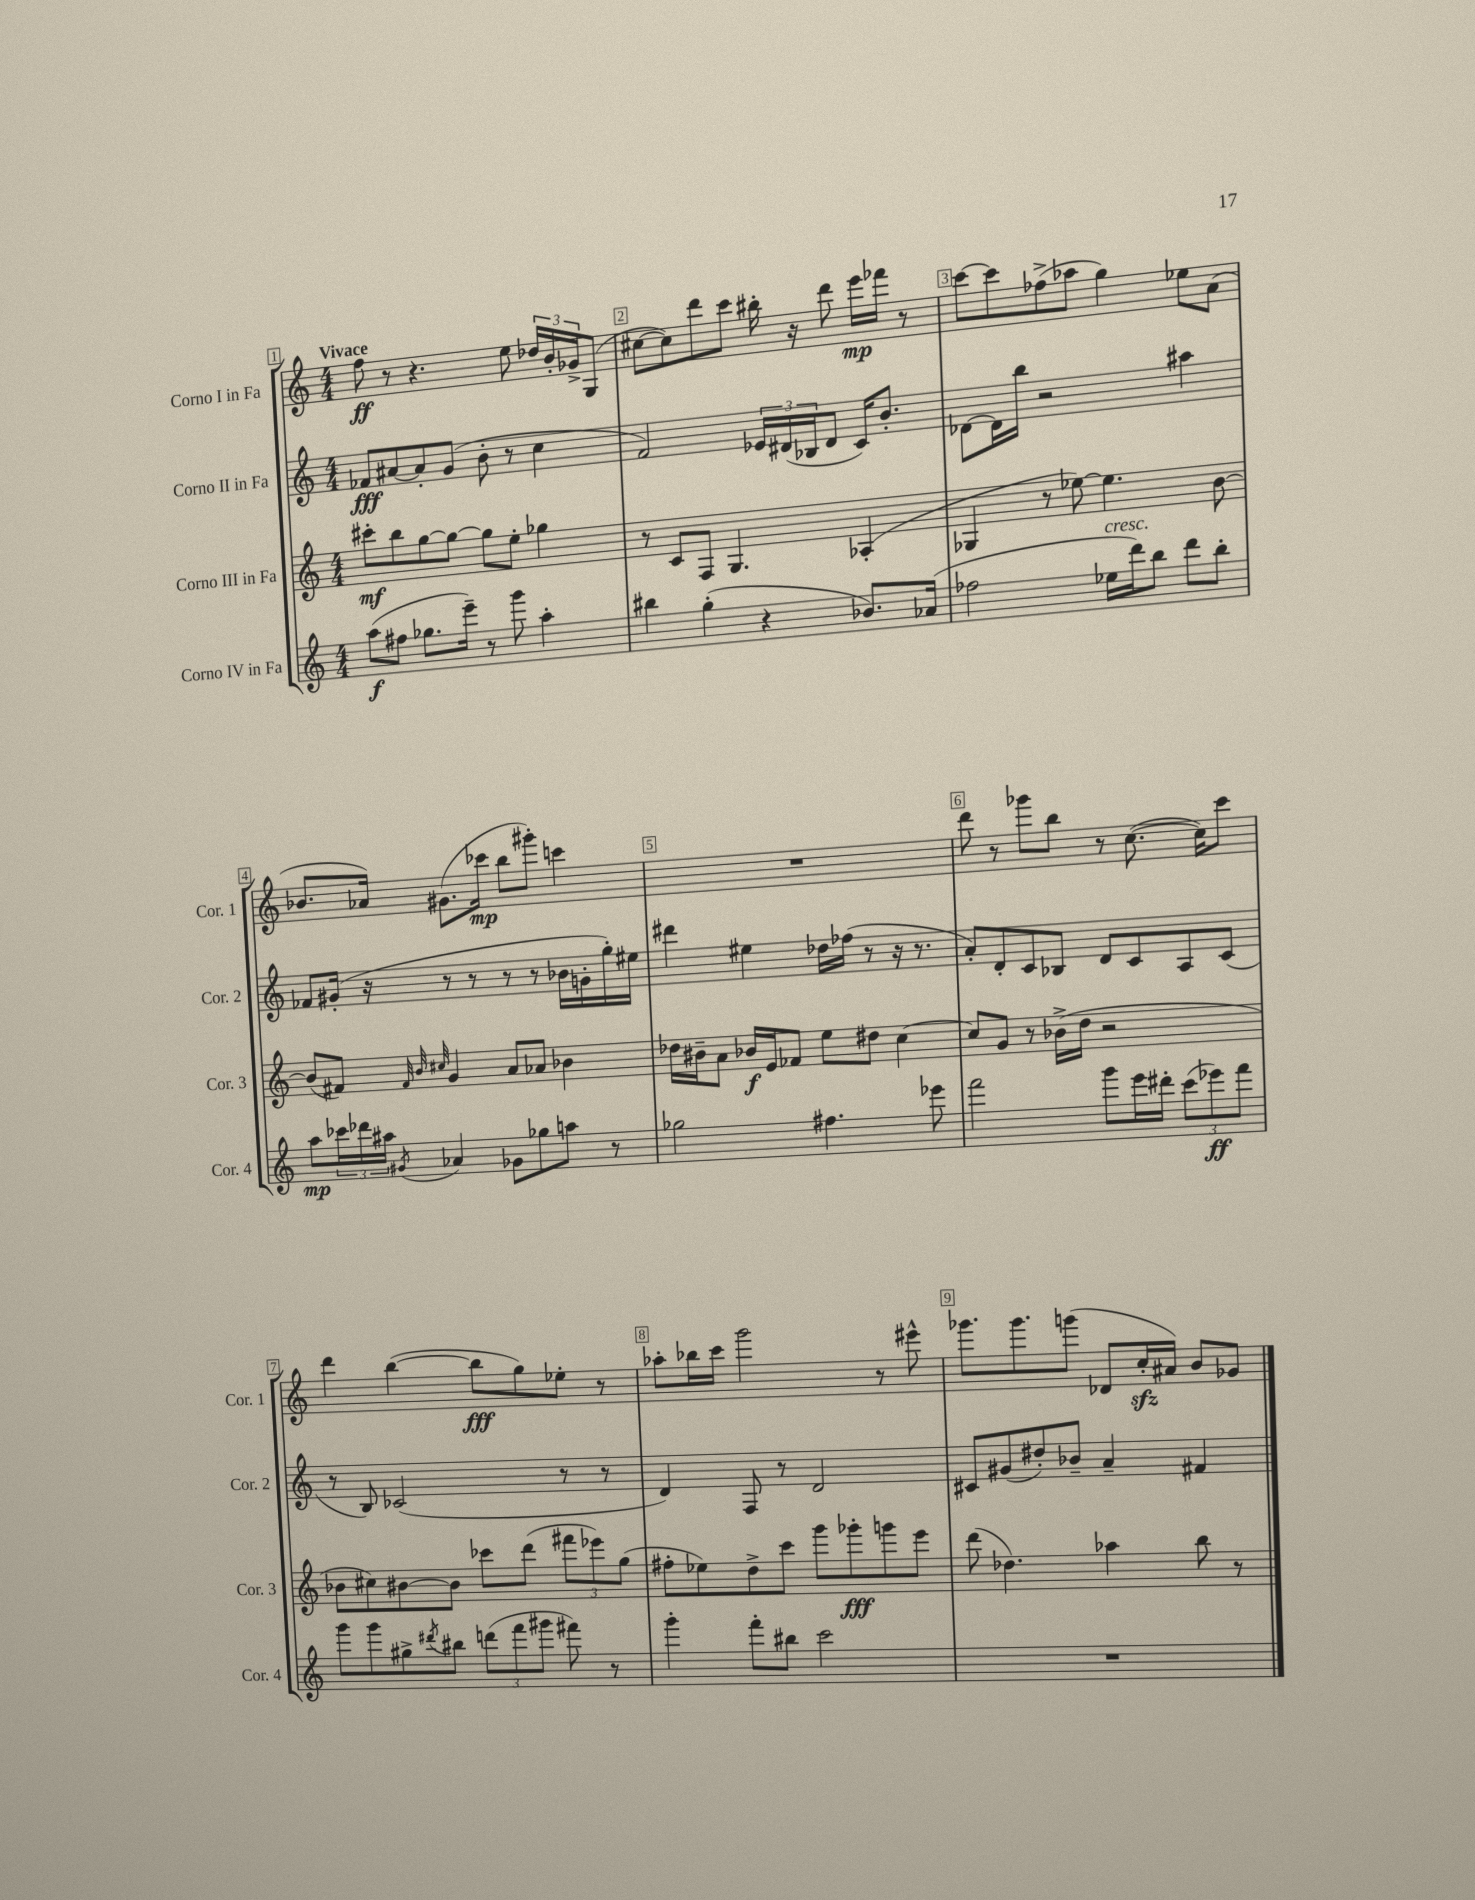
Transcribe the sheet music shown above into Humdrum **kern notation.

**kern	**dynam	**kern	**dynam	**kern	**dynam	**kern	**dynam
*part4	*part4	*part3	*part3	*part2	*part2	*part1	*part1
*staff4	*staff4	*staff3	*staff3	*staff2	*staff2	*staff1	*staff1
*I"Corno IV in Fa	*	*I"Corno III in Fa	*	*I"Corno II in Fa	*	*I"Corno I in Fa	*
*I'Cor. 4	*	*I'Cor. 3	*	*I'Cor. 2	*	*I'Cor. 1	*
*clefG2	*	*clefG2	*	*clefG2	*	*clefG2	*
*k[]	*	*k[]	*	*k[]	*	*k[]	*
*M4/4	*	*M4/4	*	*M4/4	*	*M4/4	*
=1	=1	=1	=1	=1	=1	=1	=1
!	!	!	!	!	!	!LO:TX:a:B:t=Vivace	!
(8aa\L	f	8ccc#X'\L	mf	8f-X/L	fff	8ff\	ff
8ff#X\J	.	8bb\	.	[8a#X/	.	8r	.
8.gg-X\L	.	[8gg\	.	8a#'/]	.	4.r	.
.	.	8gg\J_	.	(8g/J	.	.	.
16eee~\Jk)	.	.	.	.	.	.	.
8r	.	8gg\L]	.	8b'\	.	.	.
8ggg\	.	8ee'\J	.	8r	.	8ee\	.
4aa'\	.	4gg-X\	.	4cc\	.	24dd-X/LL	.
.	.	.	.	.	.	24b'/	.
.	.	.	.	.	.	24g-X^/J	.
.	.	.	.	.	.	(8G/J	.
=2	=2	=2	=2	=2	=2	=2	=2
4bb#X\	.	8r	.	2f/)	.	[8cc#X\L	.
.	.	8c/L	.	.	.	8cc#\])	.
(4gg'\	.	8F/J	.	.	.	8ddd\	.
.	.	4.G/	.	.	.	8ccc\J	.
4r	.	.	.	24e-X/LL	.	16bb#X'\	.
.	.	.	.	(24d#X/	.	.	.
.	.	.	.	.	.	16r	.
.	.	.	.	24B-X/J	.	.	.
.	.	.	.	8d#/J	.	8ddd\	.
8.b-X/L)	.	(4A-X'/	.	16c/KL)	.	16eee\LL	mp
.	.	.	.	8.b'/J	.	16fff-X\JJ	.
.	.	.	.	.	.	8r	.
(16a-X/Jk	.	.	.	.	.	.	.
=3	=3	=3	=3	=3	=3	=3	=3
2ff-X\	.	4G-X/	.	[8d-X\L	.	[8ccc\L	.
.	.	.	.	16d-\L]	.	8ccc\]	.
.	.	.	.	16bb\JJ	.	.	.
.	.	8r	.	2r	.	(8ff-X^\	.
.	.	[8ee-X\)	.	.	.	8aa-X\J	.
!LO:TX:a:i:t=cresc.	!	!	!	!	!	!	!
16ee-X\LL	.	4.ee-\]	.	.	.	4gg\)	.
16ddd\J)	.	.	.	.	.	.	.
8bb\J	.	.	.	.	.	.	.
8ddd\L	.	.	.	4aa#X\	.	8ee-X\L	.
8bb'\J	.	[8b\	.	.	.	(8a\J	.
!!LO:LB:g=z
=4	=4	=4	=4	=4	=4	=4	=4
8aa\L	mp	(8b/L]	.	8f-X/L	.	8.b-X/L	.
24ccc-X\L	.	8f#X/J)	.	(16g#X'/Jk	.	.	.
24ddd-X\	.	.	.	.	.	.	.
.	.	.	.	16r	.	16a-X/Jk)	.
24aa#X\JJ	.	.	.	.	.	.	.
.	.	32qqf#/	.	.	.	.	.
.	.	32qqb/	.	.	.	.	.
8qg#X/	.	32qqcc#X/	.	.	.	.	.
4a-X/	.	4g/	.	8r	.	(8.g#X\L	.
.	.	.	.	8r	.	.	.
.	.	.	.	.	.	16ccc-X\Jk	mp
8g-X\L	.	8a/L	.	8r	.	8bb\L	.
8gg-X\	.	8a-X/J	.	8r	.	8ggg#X'\J)	.
8aan\J	.	4b-X\	.	16b-X\LL	.	4cccn\	.
.	.	.	.	16gn'\	.	.	.
8r	.	.	.	16gg'\)	.	.	.
.	.	.	.	16ee#X\JJ	.	.	.
=5	=5	=5	=5	=5	=5	=5	=5
2gg-X\	.	16dd-X\LL	.	4ddd#X\	.	1r	.
.	.	16b#X~\J	.	.	.	.	.
.	.	8a\J	.	.	.	.	.
.	.	16b-X/LL	f	4ee#X\	.	.	.
.	.	16e/J	.	.	.	.	.
.	.	8f-X/J	.	.	.	.	.
4.ff#X\	.	8ee\L	.	16dd-X\LL	.	.	.
.	.	.	.	(16ff-X\JJ	.	.	.
.	.	8dd#X\J	.	8r	.	.	.
.	.	[4cc\	.	16r	.	.	.
.	.	.	.	8.r	.	.	.
8eee-X\	.	.	.	.	.	.	.
=6	=6	=6	=6	=6	=6	=6	=6
2fff\	.	8cc/L]	.	8a'/L)	.	8ddd\	.
.	.	8g/J	.	8d'/	.	8r	.
.	.	8r	.	8c/	.	8ggg-X\L	.
.	.	(16b-X^\LL	.	8B-X/J	.	8bb\J	.
.	.	16dd\JJ	.	.	.	.	.
8ggg\L	.	2r	.	8d/L	.	8r	.
16eee\L	.	.	.	8c/	.	([8.cc\	.
16ddd#X'\JJ	.	.	.	.	.	.	.
(12ccc\L	.	.	.	8A/	.	.	.
.	.	.	.	.	.	16cc\KL])	.
12eee-X\)	ff	.	.	.	.	.	.
.	.	.	.	(8c/J	.	8ccc\J	.
12fff\J	.	.	.	.	.	.	.
!!LO:LB:g=z
=7	=7	=7	=7	=7	=7	=7	=7
8ggg\L	.	8b-X\L	.	8r	.	4ddd\	.
8ggg\	.	8cc#X\)	.	8B/)	.	.	.
8gg#X^\	.	[8b#X\	.	(2c-X/	.	([4bb\	.
8qddd#X/	.	.	.	.	.	.	.
8bb#X\J	.	8b#\J]	.	.	.	.	.
(12dddn\L	.	8ccc-X\L	.	.	.	8bb\L]	fff
12fff\	.	.	.	.	.	.	.
.	.	(8ddd\J	.	.	.	8gg\)	.
12ggg#X\J	.	.	.	.	.	.	.
8fff#X\)	.	12fff#X\L	.	8r	.	8ee-X'\J	.
.	.	12eee-X\)	.	.	.	.	.
8r	.	.	.	8r	.	8r	.
.	.	(12gg\J	.	.	.	.	.
=8	=8	=8	=8	=8	=8	=8	=8
4ggg'\	.	8ff#X'\L	.	4d/)	.	8aa-X'\L	.
.	.	8ee-X\)	.	.	.	16bb-X\L	.
.	.	.	.	.	.	16ccc\JJ	.
8fff'\L	.	8dd^\	.	8F/	.	2ggg\	.
8bb#X\J	.	8ccc\J	.	8r	.	.	.
2ccc\	.	8ggg\L	.	2d/	.	.	.
.	.	8ggg-X'\	fff	.	.	.	.
.	.	8gggn\	.	.	.	8r	.
.	.	8eee\J	.	.	.	8eee#X^^\	.
=9	=9	=9	=9	=9	=9	=9	=9
1r	.	(8ddd\	.	8c#X/L	.	8.ggg-X\L	.
.	.	4.dd-X\)	.	(8g#X/	.	.	.
.	.	.	.	.	.	8.ggg-\	.
.	.	.	.	8dd#X'/)	.	.	.
.	.	.	.	8b-X~/J	.	(8gggn\J	.
.	.	4aa-X\	.	4a~/	.	8d-X/L	.
.	.	.	.	.	.	16cczz'/L	.
.	.	.	.	.	.	16a#X/JJ)	.
.	.	8bb\	.	4f#X/	.	8b/L	.
.	.	8r	.	.	.	8g-X/J	.
==	==	==	==	==	==	==	==
*-	*-	*-	*-	*-	*-	*-	*-
